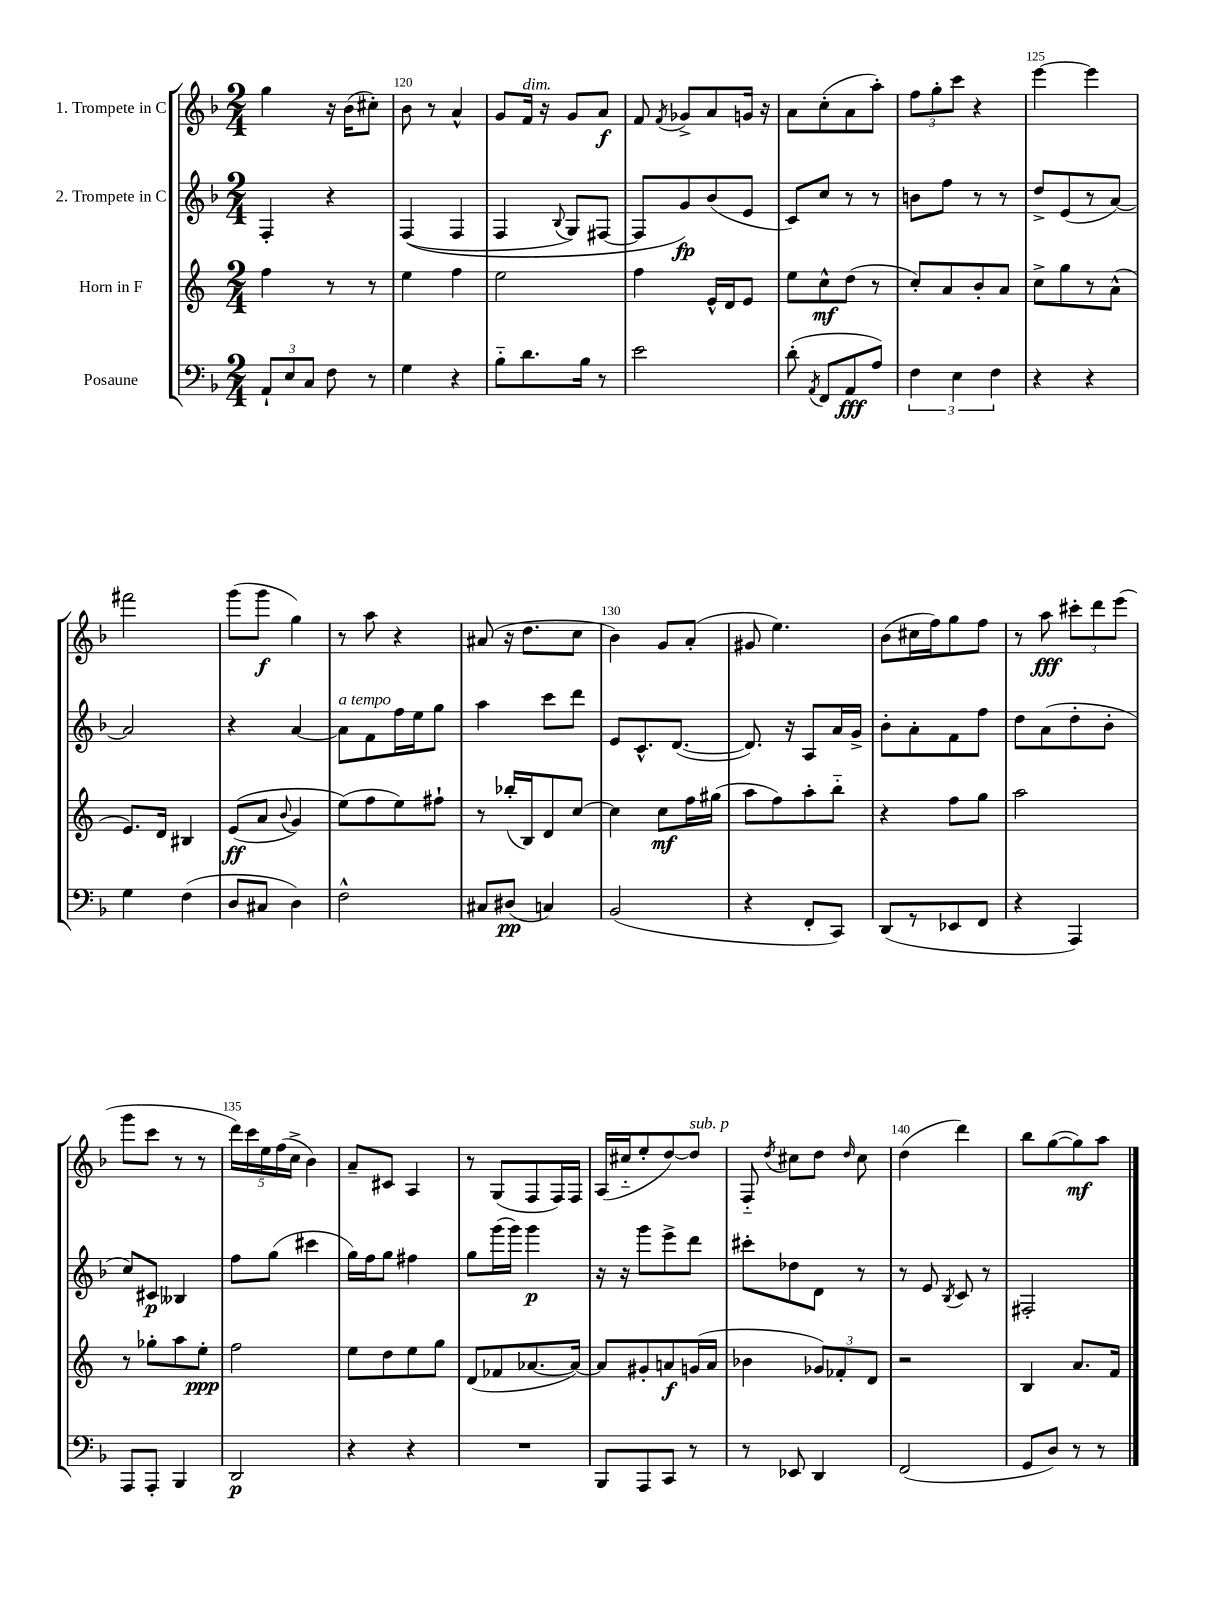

**kern	**kern	**kern	**kern
*staff4	*staff3	*staff2	*staff1
*clefF4	*clefG2	*clefG2	*clefG2
*k[b-]	*k[]	*k[b-]	*k[b-]
*M2/4	*M2/4	*M2/4	*M2/4
12AA`	4ff	4F'	4gg
12E	.	.	.
12C	.	.	.
8F	8r	4r	16r
.	.	.	(16b-
8r	8r	.	8cc#')
=	=	=	=
4G	4ee	&((4F	8b-
.	.	.	8r
4r	4ff	4F	4a^^
=	=	=	=
8B-'~	2ee	4F	8g
8.d	.	.	16f
.	.	.	16r
.	.	8qqB-	.
.	.	8G)	8g
16B-	.	.	.
8r	.	[8F#	8a
=	=	=	=
2e	4ff	8F#]	8f
.	.	.	8qf
.	.	8g&)	8g-^
.	16e^^	(8b-	8a
.	16d	.	.
.	8e	8e	16g
.	.	.	16r
=	=	=	=
(8d'	8ee	8c)	8a
8qAA	.	.	.
8FF	8cc^^	8cc	(8cc'
8AA	(8dd	8r	8a
8A)	8r	8r	8aa')
=	=	=	=
6F	8cc')	8b	12ff
.	.	.	12gg'
.	8a	8ff	.
6E	.	.	12ccc
.	8b'	8r	4r
6F	.	.	.
.	8a	8r	.
=	=	=	=
4r	8cc^	8dd^	[4eee
.	8gg	(8e	.
4r	8r	8r	4eee]
.	(8a^^	[8a)	.
=	=	=	=
4G	8.e)	2a]	2fff#
.	16d	.	.
(4F	4B#	.	.
=	=	=	=
8D	&((8e	4r	(8ggg
8C#	8a	.	8ggg
.	8qqb	.	.
4D)	4g)	[4a	4gg)
=	=	=	=
2F^^	(8ee&)	8a]	8r
.	8ff	8f	8aa
.	8ee)	16ff	4r
.	.	16ee	.
.	8ff#`	8gg	.
=	=	=	=
8C#	8r	4aa	(8a#
(8D#	(16bb-'	.	16r
.	16B)	.	8.dd
4C)	8d	8ccc	.
.	[8cc	8ddd	8cc
=	=	=	=
(2BB-	4cc]	8e	4b-)
.	.	8.c^^	.
.	8cc	.	8g
.	.	([8.d	.
.	16ff	.	(8a'
.	(16gg#	.	.
=	=	=	=
4r	8aa	8.d])	8g#
.	8ff)	.	4.ee)
.	.	16r	.
8FF'	8aa'	8A	.
8CC)	8bb'~	16a	.
.	.	16g^	.
=	=	=	=
(8DD	4r	8b-'	(8b-
8r	.	8a'	16cc#
.	.	.	16ff)
8EE-	8ff	8f	8gg
8FF	8gg	8ff	8ff
=	=	=	=
4r	2aa	8dd	8r
.	.	(8a	8aa
4AAA)	.	8dd'	12ccc#'
.	.	.	12ddd
.	.	8b-'	.
.	.	.	(12eee
=	=	=	=
8AAA	8r	8cc)	8ggg
8AAA'	8gg-'	8c#	8ccc
4BBB-	8aa	4B--	8r
.	8ee'	.	8r
=	=	=	=
2DD	2ff	8ff	20ddd)
.	.	.	20ccc
.	.	.	20ee
.	.	(8gg	.
.	.	.	(20ff
.	.	.	20cc^
.	.	4ccc#	4b-)
=	=	=	=
4r	8ee	16gg)	8a~
.	.	16ff	.
.	8dd	8gg	8c#
4r	8ee	4ff#	4A
.	8gg	.	.
=	=	=	=
2r	(8d	8gg	8r
.	8f-	(16ggg	(8G
.	.	16ggg)	.
.	[8.a-	4ggg	8F
.	.	.	16F)
.	16a-_)	.	16F
=	=	=	=
8BBB-	8a-]	16r	(16A
.	.	16r	16cc#'~
8AAA	8g#'	8ggg	8ee'
8CC	8a	8eee^	[8dd)
8r	(16g	8ddd	8dd]
.	16a	.	.
=	=	=	=
8r	4b-	8ccc#'	8F'~
.	.	.	8qdd
8EE-	.	8dd-	8cc#
4DD	12g-)	8d	8dd
.	12f-'	.	.
.	.	.	16qqdd
.	.	8r	8cc#
.	12d	.	.
=	=	=	=
(2FF	2r	8r	(4dd
.	.	8e	.
.	.	8qB-	.
.	.	8c	4ddd)
.	.	8r	.
=	=	=	=
8GG	4B	2F#'	8bb-
8D)	.	.	([8gg
8r	8.a	.	8gg])
8r	.	.	8aa
.	16f	.	.
==	==	==	==
*-	*-	*-	*-
